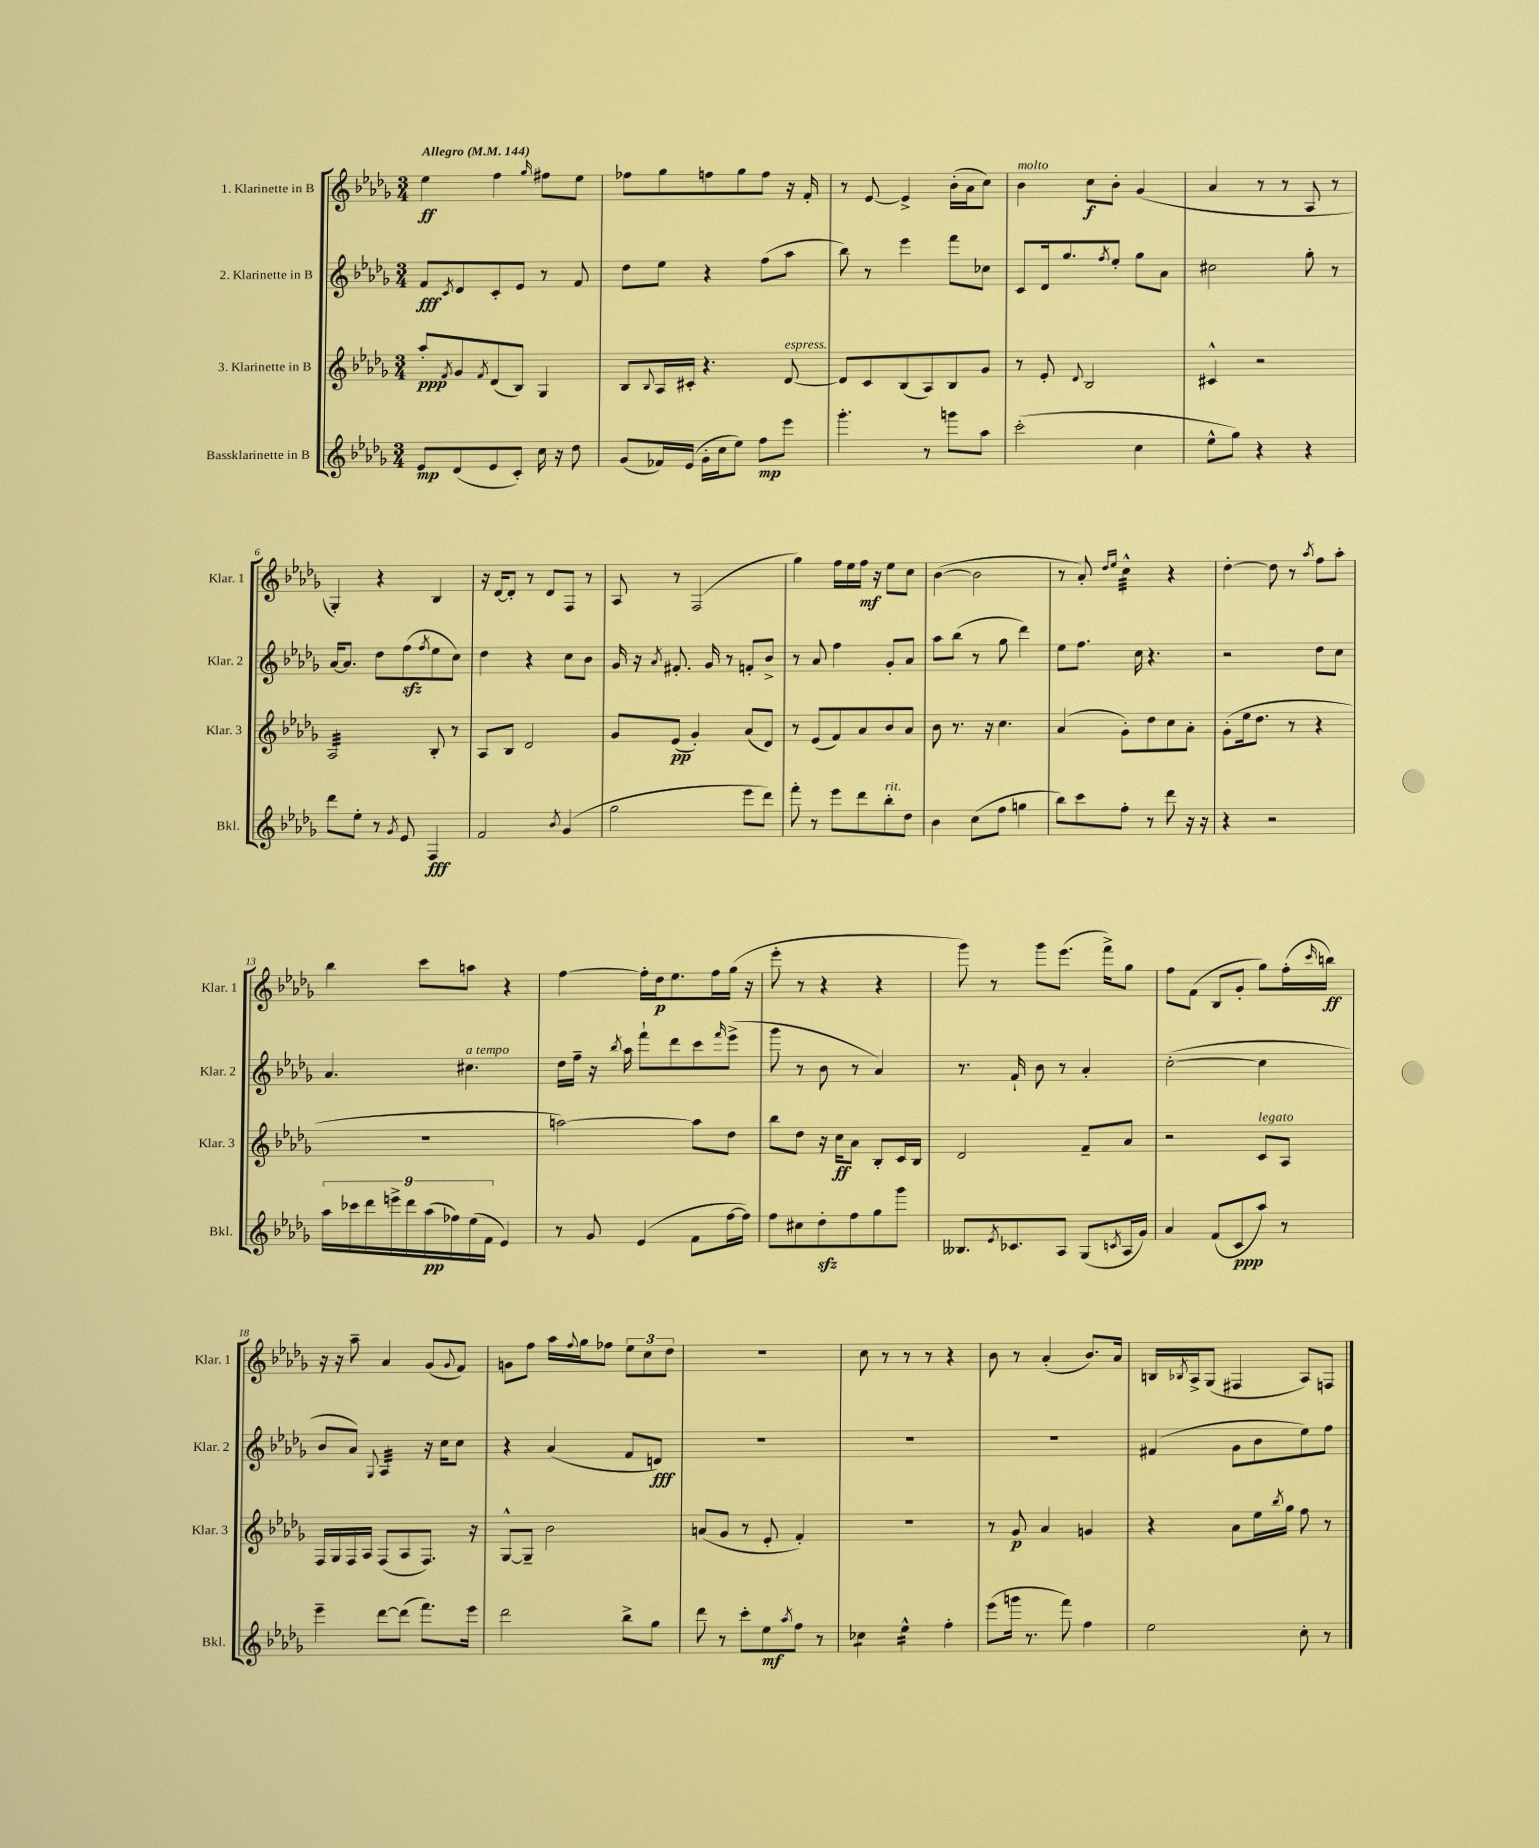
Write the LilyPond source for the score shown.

<<
\new StaffGroup <<
\new Staff = "s0" \with { instrumentName = "1. Klarinette in B" shortInstrumentName = "Klar. 1" } {
    \clef treble \key des \major \numericTimeSignature \time 3/4 \tempo "Allegro" 4 = 144
    ees''4\ff f''4 \grace { ges''16 } fis''8 ees''8 |
    fes''8 ges''8 f''8 ges''8 f''8 r16 f'16-. |
    r8 ees'8~ ees'4-> bes'16-.( aes'16 c''8) |
    bes'4^\markup { \italic "molto" } c''8\f bes'8-. ges'4( |
    aes'4 r8 r8 aes8 r8 |
    ges4-.) r4 bes4 |
    r16 des'16~ des'8-. r8 des'8 f8 r8 |
    aes8 r8 f2( |
    ges''4) f''16 ees''16 f''16\mf r16 ees''8 c''8 |
    bes'4~( bes'2 |
    r8 aes'8-.) \grace { des''16 ees''16 } c''4:32-^ r4 |
    des''4~-. des''8 r8 \acciaccatura { aes''8 } f''8 aes''8-. |
    bes''4 c'''8 a''8 r4 |
    f''4~ f''16-. des''16\p ees''8. f''16 ges''16( r16 |
    ees'''8-. r8 r4 r4 |
    ges'''8) r8 ges'''8 ees'''8.( f'''16->) ges''8 |
    f''8 f'8( bes8 ges'8-. ges''8) f''16-.( \grace { c'''16 } b''16\ff) |
    r16 r16 aes''8-- aes'4 ges'8( \appoggiatura { ges'8 } f'8) |
    g'8 f''8 aes''16 \appoggiatura { f''8 } ges''16 fes''8 \tuplet 3/2 { ees''8 c''8 des''8 } |
    R2. |
    c''8 r8 r8 r8 r4 |
    bes'8 r8 aes'4-.( bes'8.) aes'16 |
    b16 \acciaccatura { bes8 } aes16-> ges8( fis4 aes8) f8 \bar "|." |
}
\new Staff = "s1" \with { instrumentName = "2. Klarinette in B" shortInstrumentName = "Klar. 2" } {
    \clef treble \key des \major \numericTimeSignature \time 3/4
    f'8\fff \acciaccatura { c'8 } des'8 c'8-. ees'8 r8 f'8 |
    des''8 ees''8 r4 f''8( aes''8 |
    bes''8) r8 ees'''4 f'''8 ces''8 |
    c'8 des'16 ges''8. \acciaccatura { f''8 } ees''8-. ges''8 aes'8 |
    cis''2 ges''8-. r8 |
    aes'16~ aes'8. des''8 f''8\sfz( \acciaccatura { f''8 } ees''8 c''8) |
    des''4 r4 c''8 bes'8 |
    ges'16 r16 \acciaccatura { aes'8 } fis'8.-. ges'16 r8 f'8-. bes'8-> |
    r8 aes'8 f''4 ges'8-. aes'8 |
    aes''8 bes''8( r8 ges''8 des'''4) |
    ees''8 f''8. c''16 r4. |
    r2 des''8 c''8 |
    aes'4. cis''4.^\markup { \italic "a tempo" } |
    des''16 f''16-- r16 \acciaccatura { bes''8 } aes''16 f'''8-! des'''8 c'''8 \grace { f'''16 } ees'''8->( |
    ges'''8 r8 bes'8 r8 aes'4) |
    r8. f'16-! bes'8 r8 aes'4-. |
    c''2~-.( c''4 |
    bes'8 aes'8) \appoggiatura { ges8 } aes4:32 r16 c''16 c''8 |
    r4 aes'4( f'8 d'8\fff) |
    R2. |
    R2. |
    R2. |
    fis'4( ges'8 bes'8 ees''8) f''8 \bar "|." |
}
\new Staff = "s2" \with { instrumentName = "3. Klarinette in B" shortInstrumentName = "Klar. 3" } {
    \clef treble \key des \major \numericTimeSignature \time 3/4
    aes''8-.\ppp \acciaccatura { f'8 } ges'8 \acciaccatura { f'8 } des'8( bes8) ges4 |
    bes8 \appoggiatura { bes8 } aes16 cis'16-. r4. des'8~^\markup { \italic "espress." } |
    des'8 c'8 bes8( aes8) bes8 ges'8 |
    r8 ees'8-. \appoggiatura { des'8 } bes2 |
    cis'4-^ r2 |
    aes2:32 bes8-. r8 |
    aes8 bes8 des'2 |
    ges'8 ees'8\pp( ges'4-.) aes'8( des'8) |
    r8 ees'8( f'8) aes'8 bes'8 aes'8 |
    bes'8 r8. r16 c''4. |
    aes'4( ges'8-.) des''8 c''8 aes'8-. |
    ges'8-.( ees''16 des''8. r8 r4 |
    R2. |
    a''2~) a''8 des''8 |
    bes''8 des''8 r16 c''16\ff aes'8 bes8-. c'16 bes16 |
    des'2 f'8-- aes'8 |
    r2 c'8^\markup { \italic "legato" } aes8 |
    f16 ges16 f16 aes16 f8( aes8 f8.) r16 |
    ges8~-^ ges8-- bes'2 |
    a'8( ges'8 r8 ees'8-. f'4-.) |
    R2. |
    r8 ges'8\p aes'4 g'4 |
    r4 aes'8 ees''16 \acciaccatura { bes''8 } ges''16 f''8 r8 \bar "|." |
}
\new Staff = "s3" \with { instrumentName = "Bassklarinette in B" shortInstrumentName = "Bkl." } {
    \clef treble \key des \major \numericTimeSignature \time 3/4
    ees'8\mp des'8( ees'8 c'8-.) c''16 r16 des''8 |
    ges'8( fes'16) ees'16( ges'16-. c''16 ees''8) f''8\mp ees'''8 |
    ges'''4.-. r8 g'''8 aes''8 |
    c'''2-.( c''4 |
    ees''8-^ ges''8) r4 r4 |
    des'''8 ees''8-. r8 \acciaccatura { ges'8 } ees'8 f4\fff |
    f'2 \acciaccatura { bes'8 } ges'4( |
    ges''2 ees'''8 des'''8) |
    f'''8-. r8 ees'''8 des'''8 bes''8-.^\markup { \italic "rit." } des''8 |
    bes'4 c''8( f''8 g''4 |
    bes''8) c'''8 f''8-. r8 des'''8 r16 r16 |
    r4 r2 |
    \tuplet 9/8 { aes''16 ces'''16 des'''16 e'''16-> des'''16 aes''16\pp( fes''16) ees''16( f'16 } ees'4) |
    r8 ges'8 ees'4( f'8 f''16~ f''16) |
    f''8 cis''8 des''8-.\sfz f''8 ges''8 ges'''8 |
    beses8. \acciaccatura { ees'8 } ces'8. aes8 ges8( \acciaccatura { c'8 } aes16 ges'16) |
    aes'4 f'8( c'8\ppp aes''8) r8 |
    ees'''4-- des'''8~ des'''8( f'''8.) ees'''16 |
    des'''2 bes''8-> ges''8 |
    des'''8 r8 c'''8-. ees''8\mf \acciaccatura { aes''8 } f''8 r8 |
    ces''4:8 ees''4:16-^ f''4-. |
    ees'''8( g'''16 r8. f'''8) f''4 |
    ees''2 c''8-. r8 \bar "|." |
}
>>
>>
